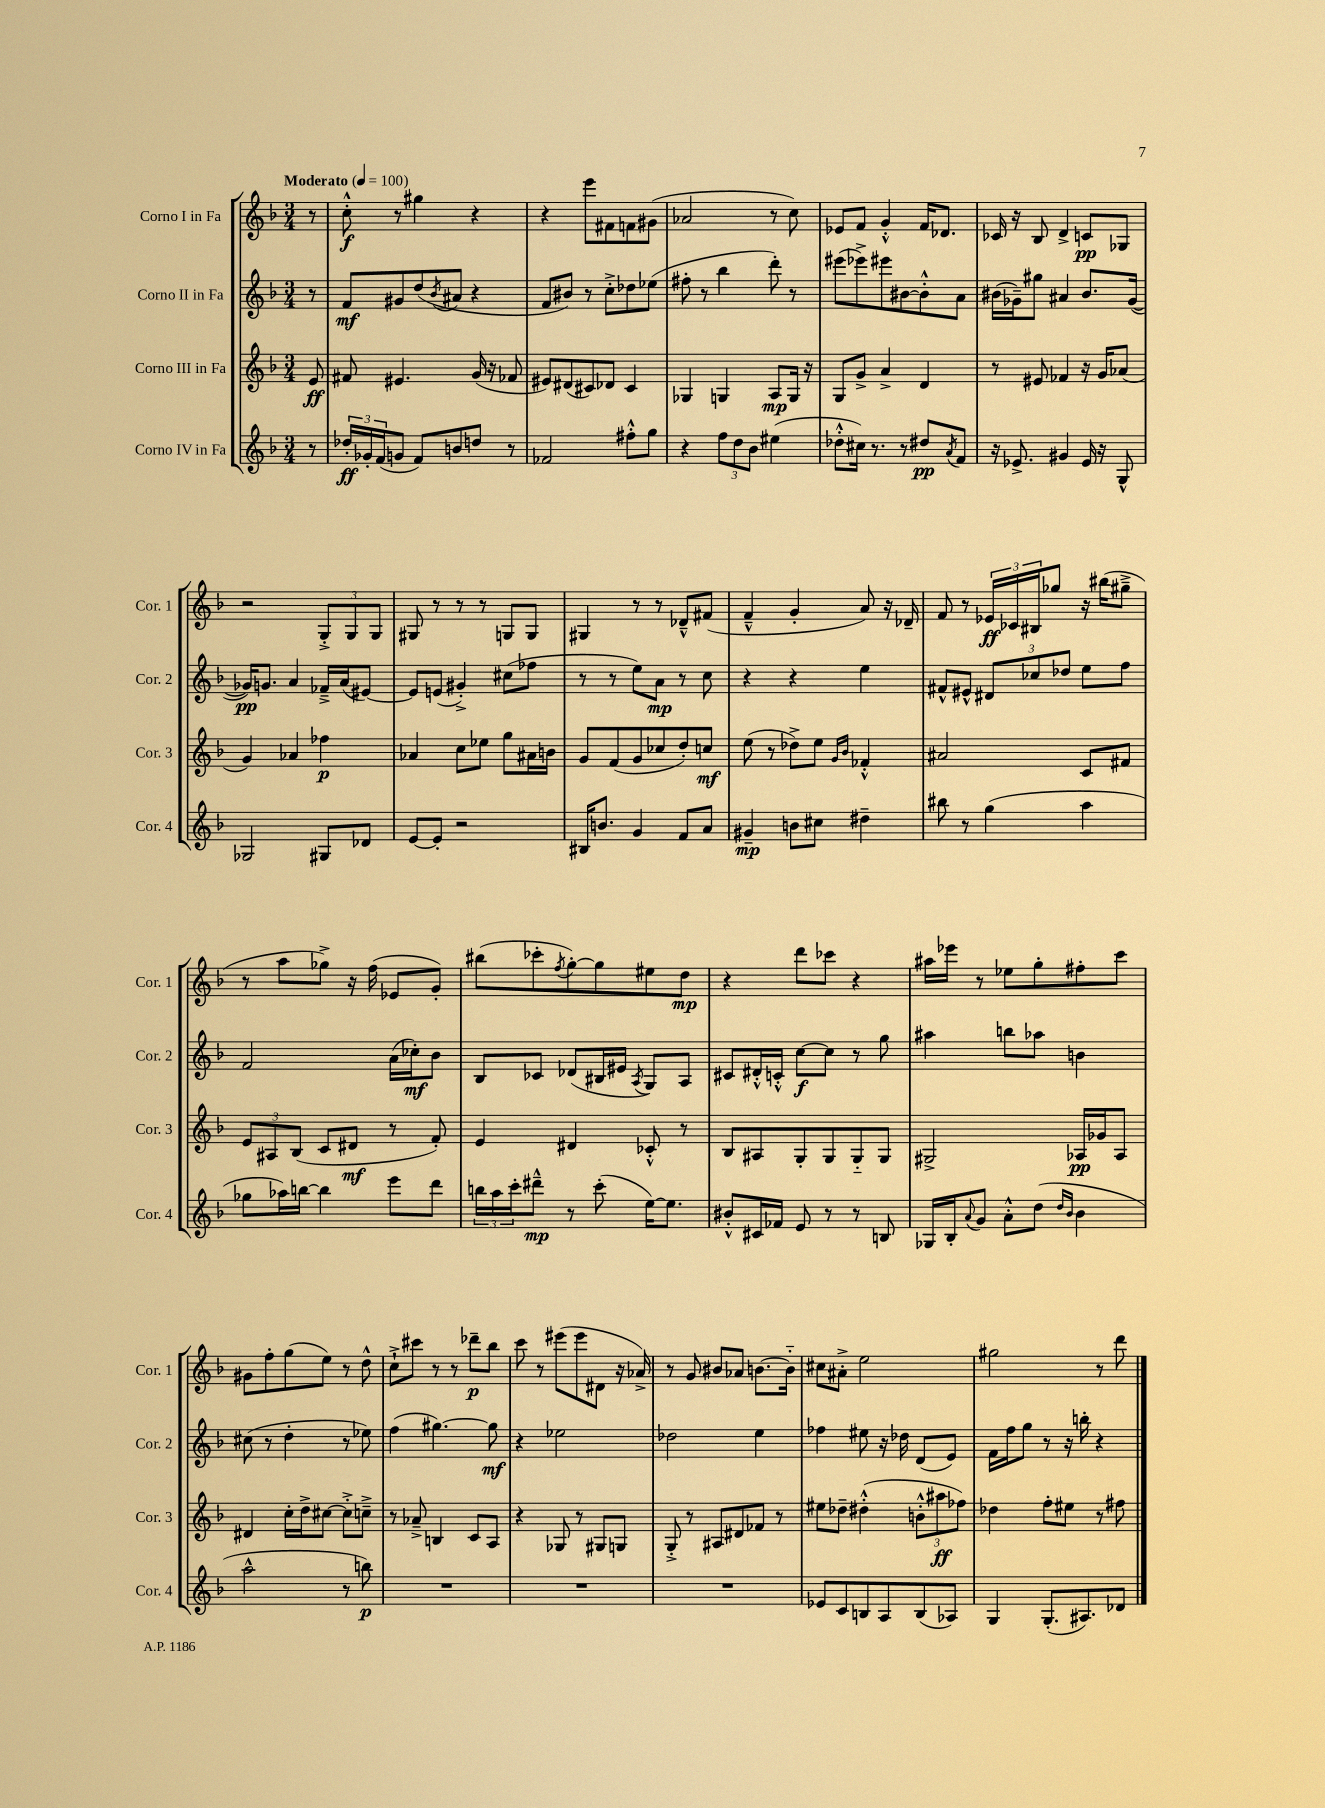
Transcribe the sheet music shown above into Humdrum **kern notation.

**kern	**kern	**kern	**kern
*staff4	*staff3	*staff2	*staff1
*clefG2	*clefG2	*clefG2	*clefG2
*k[b-]	*k[b-]	*k[b-]	*k[b-]
*M3/4	*M3/4	*M3/4	*M3/4
*MM100	*MM100	*MM100	*MM100
8r	8e	8r	8r
=	=	=	=
24dd-'	8f#	8f	8cc'^^
24g-'	.	.	.
(24f	.	.	.
8g	4.e#	8g#	8r
8f)	.	(8dd	4gg#
.	.	8qb-	.
8b	.	8a#	.
8dd	(16g	4r	4r
.	16r	.	.
8r	8f-	.	.
=	=	=	=
2f-	8e#)	8f	4r
.	(8d#	8b#)	.
.	8c#)	8r	8eee
.	8d-	8cc'^	8f#
8ff#'^^	4c#	8dd-	8f
8gg	.	(8ee-	(8g#
=	=	=	=
4r	4G-	8ff#'	2a-
.	.	8r	.
12ff	4G	4bb-	.
12dd	.	.	.
12b-	.	.	.
(4ee#	8A	8ddd')	8r
.	16G	8r	8cc)
.	16r	.	.
=	=	=	=
8dd-'^^	8G	(8eee#	8e-
16cc#)	8g^	8eee-^)	8f
8.r	.	.	.
.	4a^	8eee#	4g'^^
8r	.	[8b#	.
8dd#	4d	8b#'^^]	16f
.	.	.	8.d-
8qa	.	.	.
8f	.	8a	.
=	=	=	=
16r	8r	(16b#	16c-
8.e-^	.	16g-~)	16r
.	8e#	8gg#	8B-
4g#	4f-	4a#	4d^
16e-	16r	8.b#	8c
16r	16g	.	.
8G^^	(8a-	.	8G-
.	.	([16g-	.
=	=	=	=
2G-	4g)	16g-])	2r
.	.	8.g	.
.	4a-	4a	.
8G#	4ff-	16f-~^	12G'^
.	.	(16a	.
.	.	.	12G
8d-	.	[8e#)	.
.	.	.	12G
=	=	=	=
[8e	4a-	8e#]	8G#
8e']	.	(8e	8r
2r	8cc	4g#'^)	8r
.	8ee-	.	8r
.	8gg	(8cc#	8G
.	16a#	8ff-	8G
.	16b	.	.
=	=	=	=
16B#	8g	8r	4G#
8.b	.	.	.
.	(8f	8r	.
4g	8g	8ee)	8r
.	8cc-	8a	8r
8f	8dd')	8r	8d-~^^
8a	8cc	8cc	(8f#
=	=	=	=
4g#~	(8ee	4r	4f~^^
.	8r	.	.
8b	8dd-^)	4r	4g'
8cc#	8ee	.	.
.	16qqg	.	.
.	16qqb-	.	.
4dd#~	4f-'^^	4ee	8a)
.	.	.	16r
.	.	.	16d-~
=	=	=	=
8bb#	2a#	8f#^^	8f
8r	.	8e#^^	8r
(4gg	.	12d#	24e-
.	.	.	24c-
.	.	12cc-	24B#
.	.	.	8gg-
.	.	12dd-	.
4aa	8c	8ee	16r
.	.	.	(16bb#
.	8f#	8ff	8gg#~^
=	=	=	=
8gg-	12e	2f	8r
.	12A#	.	.
16aa-)	.	.	8aa
.	(12B-	.	.
[16bb	.	.	.
4bb]	8c	.	8gg-^)
.	8d#	.	16r
.	.	.	(16ff
8eee	8r	(16a	8e-
.	.	16cc-')	.
8ddd	8f')	8b-	8g')
=	=	=	=
24bb	4e	8B-	(8bb#
24aa	.	.	.
24ccc'	.	.	.
8ddd#~^^	.	8c-	8ccc-'
.	.	.	8qff
8r	4d#	(8d-	[8gg')
(8ccc'	.	16B#	8gg]
.	.	16e#	.
.	.	8qA	.
[16ee)	8c-'^^	8G)	8ee#
8.ee]	.	.	.
.	8r	8A	8dd
=	=	=	=
8b#'^^	8B-	8c#	4r
16c#	8A#	16d#'^^	.
16f-	.	16c'^^	.
8e	8G'	[8cc	8ddd
8r	8G	8cc]	8ccc-
8r	8G'~	8r	4r
8B	8G	8gg	.
=	=	=	=
16G-	2G#^	4aa#	16aa#
16B-'	.	.	16eee-
8qqa	.	.	.
8g	.	.	8r
8a'^^	.	8bb	8ee-
(8dd	.	8aa-	8gg'
16qqdd	.	.	.
16qqb-	.	.	.
4b-	16A-	4b	8ff#'
.	16g-	.	.
.	8A-	.	8ccc
=	=	=	=
2aa^^	4d#	(8cc#	8g#
.	.	8r	8ff'
.	16cc'	4dd'	(8gg
.	16dd^	.	.
.	[8cc#	.	8ee)
8r	8cc#'^]	8r	8r
8bb)	8cc~^	8ee-)	8dd^^
=	=	=	=
2.r	8r	(4ff	8cc`^
.	8a-~^	.	8ccc#
.	4B	[4.gg#)	8r
.	.	.	8r
.	8c	.	8ddd-~
.	8A	8gg#]	8bb-
=	=	=	=
2.r	4r	4r	8ccc
.	.	.	8r
.	8G-	2ee-	(8eee#
.	8r	.	8eee#
.	8G#	.	8d#
.	8G	.	16r
.	.	.	16a-^)
=	=	=	=
2.r	8G'^	2dd-	8r
.	8r	.	8g
.	8A#	.	8b#
.	8d#	.	8a-
.	8f-	4ee	[8.b
.	8r	.	.
.	.	.	16b'~]
=	=	=	=
8e-	8ee#	4ff-	8cc#
8c	8dd-~	.	8a#'^
8B	(4dd#'^^	8ee#	2ee
8A	.	16r	.
.	.	16dd-	.
(8B	12b'^^	(8d	.
.	12aa#	.	.
8A-)	.	8e)	.
.	12ff-)	.	.
=	=	=	=
4G	4dd-	16f	2gg#
.	.	16ff	.
.	.	8gg	.
(8.G'	8ff'	8r	.
.	8ee#	16r	.
8.A#)	.	16bb'	.
.	8r	4r	8r
8d-	8ff#	.	8ddd
==	==	==	==
*-	*-	*-	*-
